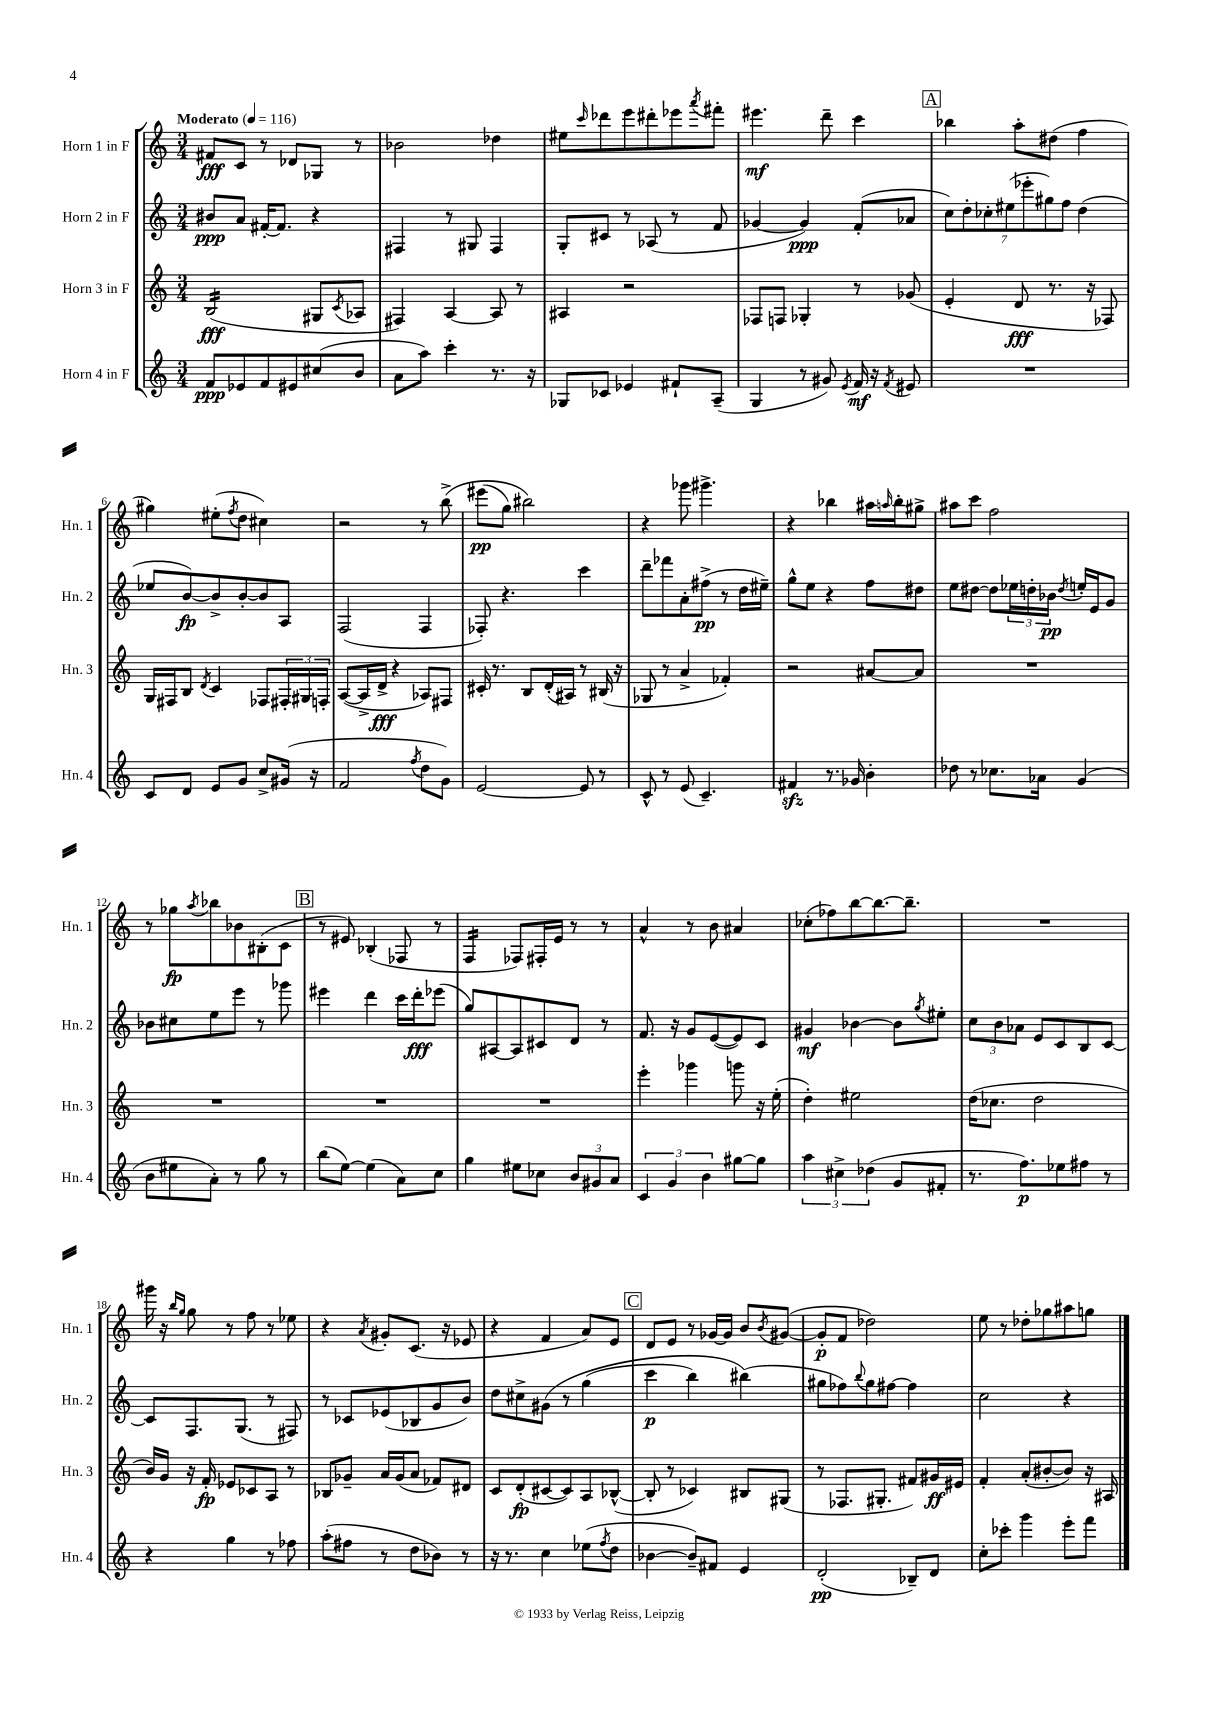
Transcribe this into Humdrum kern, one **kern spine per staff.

**kern	**kern	**kern	**kern
*staff4	*staff3	*staff2	*staff1
*clefG2	*clefG2	*clefG2	*clefG2
*k[]	*k[]	*k[]	*k[]
*M3/4	*M3/4	*M3/4	*M3/4
*MM116	*MM116	*MM116	*MM116
8f/L	(2B/	8b#/L	8f#/L
8e-/	.	8a/J	8c/J
8f/	.	[16f#'/LK	8r
.	.	8.f#/]J	.
8e#/	.	.	8d-/L
(8cc#/	8G#/L	4r	8G-/J
.	8qc/	.	.
8b/J	8A-/J	.	8r
=	=	=	=
8a\L	4F#/)	4F#/	2b-\
8aa\J)	.	.	.
4ccc'\	[4A/	8r	.
.	.	8G#/	.
8.r	8A/]	4F#/	4dd-\
.	8r	.	.
16r	.	.	.
=	=	=	=
8G-/L	4A#/	8G'/L	8ee#\L
.	.	.	16qqccc/
8c-/J	.	8c#/J	8ddd-\
4e-/	2r	8r	8eee\
.	.	(8A-/	8ddd#'\
8f#`/L	.	8r	8eee-\
.	.	.	8qaaa/
(8A~/J	.	8f/	8fff#'\J
=	=	=	=
4G/	8F-/L	[4g-/	4.eee#\
.	8F/J	.	.
8r	4G-'/	4g-/])	.
8g#/)	.	.	8ddd~\
8qe/	.	.	.
16f/	8r	(8f'/L	4ccc\
16r	.	.	.
8qf/	.	.	.
8e#/	(8g-/	8a-/J	.
=	=	=	=
2.r	4e'/	14cc\L)	4bb-\
.	.	14dd'\	.
.	.	14cc-'\	.
.	.	(14ee#\	.
.	8d/	.	8aa'\L
.	.	14eee-'\	.
.	.	14gg#\)	.
.	8.r	.	(8dd#\J
.	.	14ff\J	.
.	.	(4dd\	4ff\
.	16r	.	.
.	8F-/)	.	.
=	=	=	=
8c/L	16G/LL	8ee-/L	4gg#\)
.	16F#/J	.	.
8d/J	8B/J	[8b/)	.
.	8qd/	.	.
8e/L	4c/	8b^/]	(8ee#'\L
.	.	.	8qff/
8g/J	.	[8b'/	8dd\J
8cc^/L	8F-/L	8b/]	4cc#\)
(16g#/Jk	24F#'/L	8A/J	.
.	24G#/	.	.
16r	.	.	.
.	24F'/JJ	.	.
=	=	=	=
2f/	([8A/L	(2F/	2r
.	16A^/]L	.	.
.	16d^/JJ	.	.
.	4r	.	.
8qff/	.	.	.
8dd\L	8A-/L)	4F/	8r
8g\J)	8F#/J	.	&(8bb^\
=	=	=	=
[2e/	16c#'/	8F-'/)	(8eee#\L
.	8.r	.	.
.	.	4.r	8gg\J)
.	8B/L	.	2bb#\&)
.	(16d'/L	.	.
.	16A#/JJ)	.	.
8e/]	8r	4ccc\	.
8r	(16B#/	.	.
.	16r	.	.
=	=	=	=
8c^^/	8G-/	8ddd~\L	4r
8r	8r	8fff-\	.
(8e/	4a^/	8a'\	8ggg-\
4.c~/)	.	(8ff#^\J	4.ggg#^\
.	4f-'/)	8r	.
.	.	16dd\LL	.
.	.	16ee#~\JJ)	.
=	=	=	=
4f#/	2r	8gg^^\L	4r
.	.	8ee\J	.
8.r	.	4r	4bb-\
16g-/	.	.	.
4b'\	[8a#/L	8ff\L	16aa#\LL
.	.	.	16qqaa/
.	.	.	16bb-'\J
.	8a#/]J	8dd#\J	8gg#^\J
=	=	=	=
8dd-\	2.r	8ee\L	8aa#\L
8r	.	[8dd#\J	8ccc\J
8.cc-\L	.	8dd#\]L	2ff\
.	.	24ee-\L	.
.	.	24dd'\	.
16a-\Jk	.	.	.
.	.	24b-\JJ	.
.	.	8qdd/	.
(4g/	.	16ee'/LL	.
.	.	16e/J	.
.	.	8g/J	.
=	=	=	=
8b\L	2.r	8b-\L	8r
8ee#\	.	8cc#\	8gg-\L
.	.	.	8qaa/
8a'\J)	.	8ee\	8bb-\
8r	.	8eee\J	8b-\
8gg\	.	8r	(8B#'\
8r	.	8ggg-\	8c\J
=	=	=	=
(8bb\L	2.r	4eee#\	8r
[8ee\J)	.	.	8e#/)
(4ee\]	.	4ddd\	(4B-'/
8a\L)	.	16ccc\LL	8F-/
.	.	16ddd'\J	.
8cc\J	.	(8eee-\J	8r
=	=	=	=
4gg\	2.r	8gg/L)	4F/
.	.	[8A#/	.
8ee#\L	.	8A#/]	8F-/L)
8cc-\J	.	8c#/	16F#'/L
.	.	.	16e/JJ
12b/L	.	8d/J	8r
12g#/	.	.	.
.	.	8r	8r
12a/J	.	.	.
=	=	=	=
6c/	4eee'\	8.f/	4a^^/
6g/	.	.	.
.	.	16r	.
.	4ggg-\	8g/L	8r
6b\	.	.	.
.	.	([8e/	8b\
[8gg#\L	8ggg\	8e/])	4a#/
8gg#\]J	16r	8c/J	.
.	(16ee'\	.	.
=	=	=	=
6aa\	4dd'\)	4g#/	(8cc-'\L
.	.	.	8ff-\)
6cc#^\	.	.	.
.	2ee#\	[4b-\	[8bb\
(6dd-\	.	.	.
.	.	.	8.bb\_
8g/L	.	8b-\]L	.
.	.	.	8.bb~\]J
.	.	8qgg/	.
8f#'/J	.	8ee#'\J	.
=	=	=	=
8.r	(16dd\LK	12cc\L	2.r
.	8.cc-\J	.	.
.	.	12b\	.
.	.	12a-\J	.
8.ff\L)	.	.	.
.	2dd\	8e/L	.
8ee-\	.	8c/	.
8ff#\J	.	8B/	.
8r	.	[8c/J	.
=	=	=	=
4r	16b/LL)	8c/]L	16ggg#\
.	16g/JJ	.	16r
.	.	.	16qqbb/LL
.	.	.	16qqgg/JJ
.	16r	8.F/	8gg\
.	16f'/	.	.
4gg\	8e-/L	.	8r
.	.	(8.G/J	.
.	8c-/	.	8ff\
8r	8A/J	8r	8r
8ff-\	8r	8F#/)	8ee-\
=	=	=	=
(8aa'\L	8B-/L	8r	4r
8ff#\J	8g-~/J	8c-/L	.
.	.	.	8qa/
8r	16a/LL	(8e-/	8g#'/L
.	(16g-/J	.	.
8dd\L	8a/J	8B-/	(8.c/J
8b-\J)	8f-/L)	8g/	.
.	.	.	16r
8r	8d#/J	8b/J)	8e-/
=	=	=	=
16r	8c/L	8dd\L	4r
8.r	.	.	.
.	(8d'/	8cc#^\	.
4cc\	[8c#/	&(8g#\J	4f/
.	8c#/])	8r	.
(8ee-\L	8A/	(4gg\	8a/L)
8qff/	.	.	.
8dd\J	([8B-^^/J	.	8e/J
=	=	=	=
[4b-\	8B-'/]	4ccc\	8d/L
.	8r	.	8e/J
8b-~/]L)	4c-/)	4bb\)	8r
8f#/J	.	.	[16g-/LL
.	.	.	16g-/]JJ
4e/	8B#/L	(4bb#\&)	8b/L
.	.	.	8qb/
.	(8G#/J	.	([8g#/J
=	=	=	=
(2d'/	8r	8gg#\L	8g#'/]L
.	8.F-/L	8ff-\)	8f/J
.	.	8qqbb/	.
.	.	8gg#\	2dd-\)
.	8.G#'/J	.	.
.	.	[8ff#\J	.
8B-~/L)	8f#/L)	4ff#\]	.
8d/J	16g#/L	.	.
.	16e#/JJ	.	.
=	=	=	=
8cc'\L	4f'/	2cc\	8ee\
8ccc-'\J	.	.	8r
4ggg\	(8a'/L	.	8dd-'\L
.	[8b#'/	.	8gg-\
8eee'\L	8b#/]J)	4r	8aa#\
8fff\J	16r	.	8gg\J
.	16A#/	.	.
==	==	==	==
*-	*-	*-	*-
